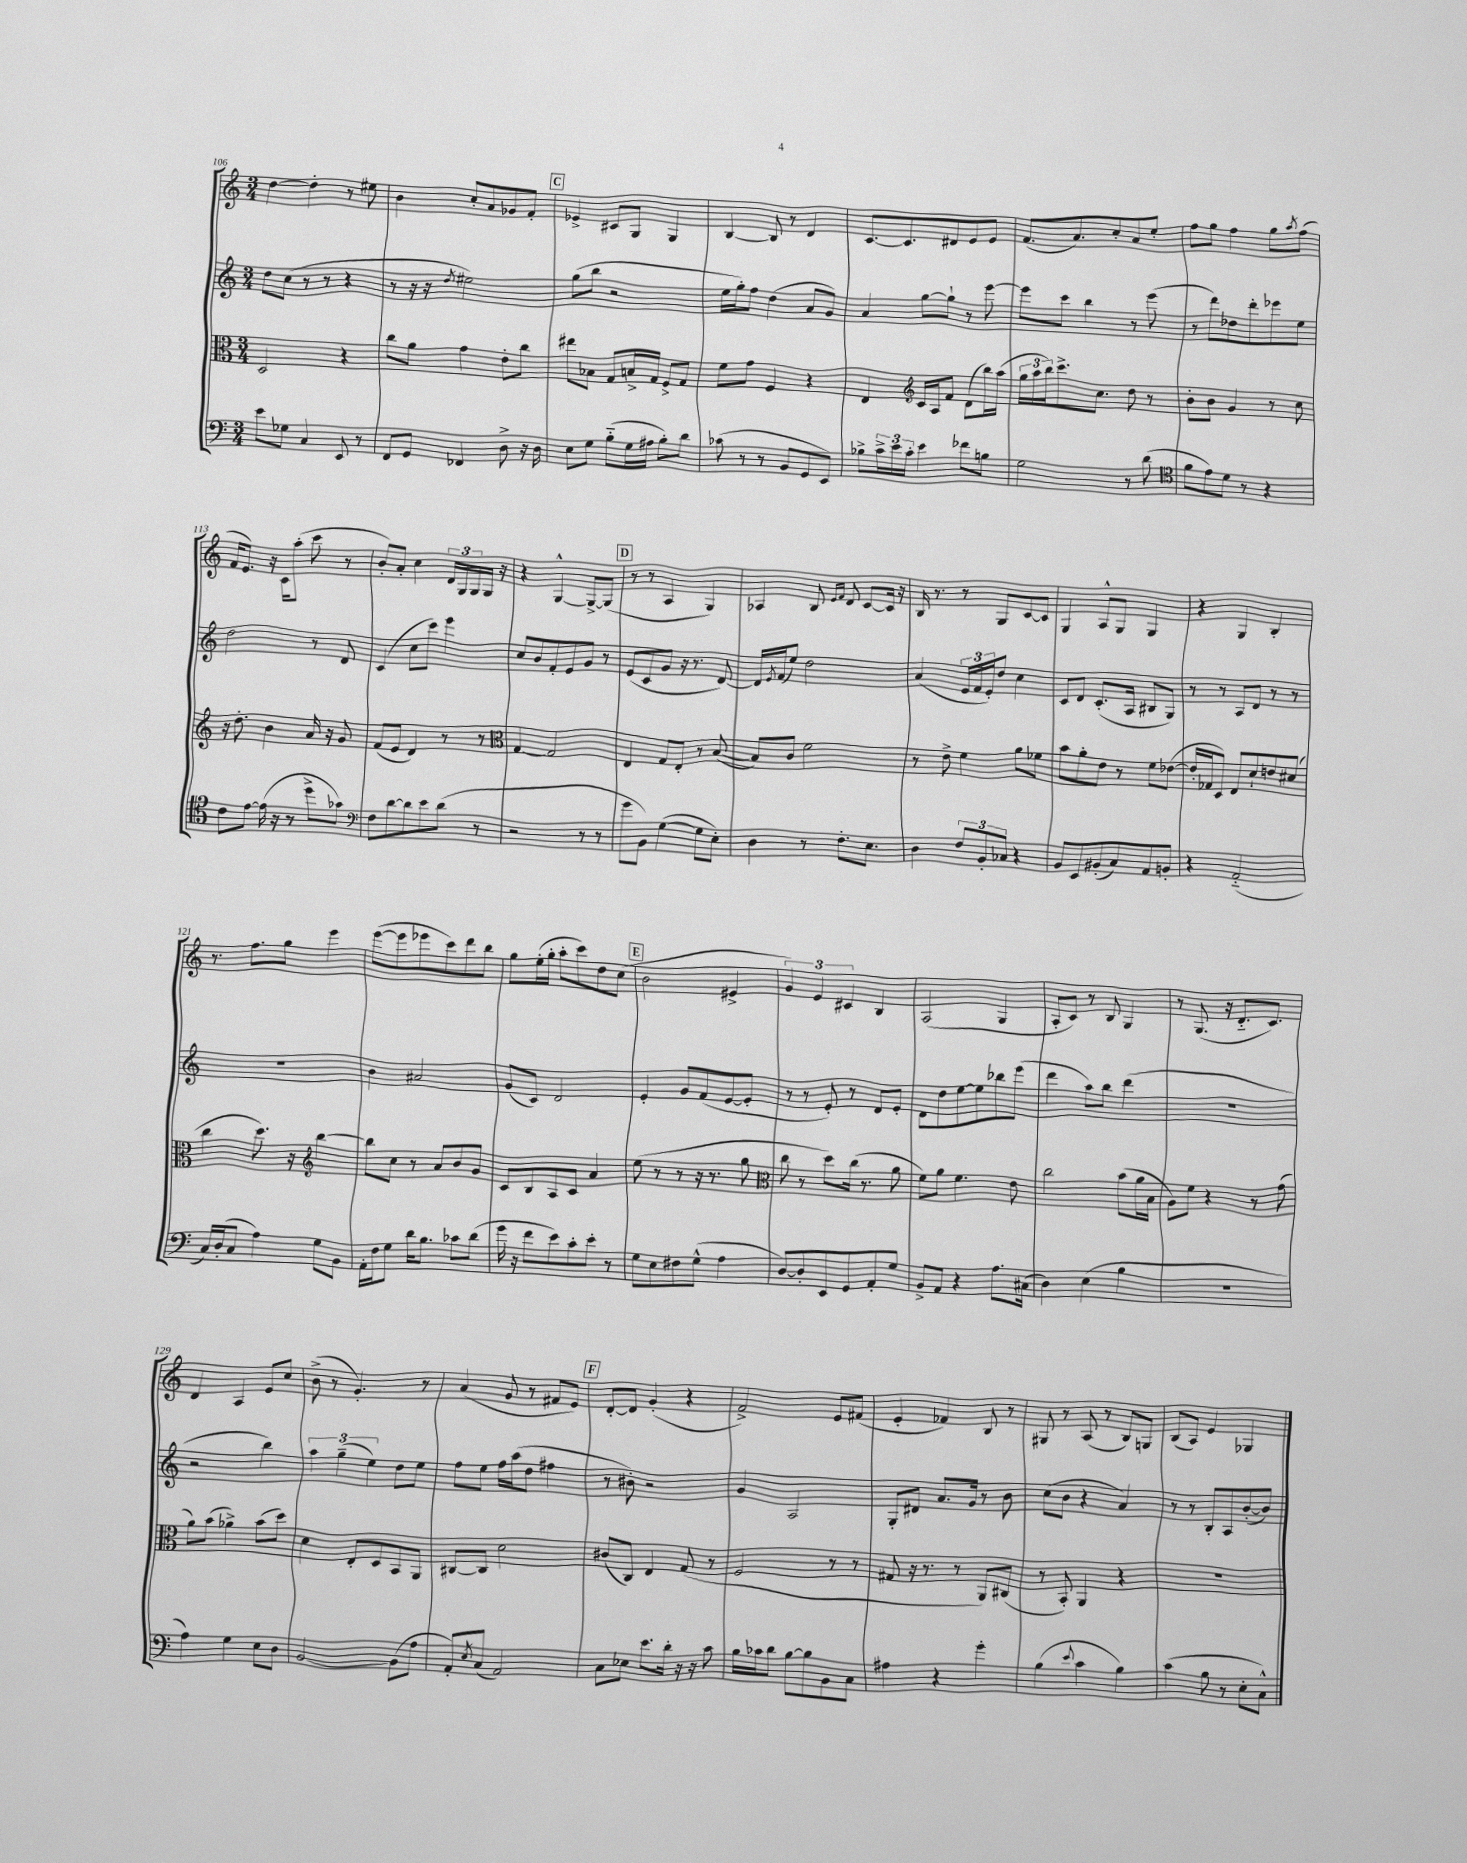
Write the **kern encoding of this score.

**kern	**kern	**kern	**kern
*staff4	*staff3	*staff2	*staff1
*clefF4	*clefC3	*clefG2	*clefG2
*k[]	*k[]	*k[]	*k[]
*M3/4	*M3/4	*M3/4	*M3/4
8e	2D	8dd	[4dd
8G-	.	(8cc	.
4C	.	8r	4dd']
.	.	8r	.
8EE	4r	4r	8r
8r	.	.	8ee#
=	=	=	=
8FF	8cc	8r	4b
8GG	8a	16r	.
.	.	16r	.
.	.	8qdd	.
4FF-	4g	2ee#)	8cc'
.	.	.	8a
8D^	8e'	.	8g-
16r	8cc	.	8f'
16D	.	.	.
=	=	=	=
8E	8ee#	(8gg	4e-^
8G	8B-	8bb	.
(8B'~	8G	2r	8c#
16G	16B^	.	8G
16A#	16G	.	.
8B')	8F^	.	4G
8d	8G	.	.
=	=	=	=
(8c-	8f	16ee	[4B
.	.	16gg')	.
8r	8g	8ff	.
8r	4F	(4dd	8B]
8BB	.	.	8r
8GG	4r	8a	4d
8EE)	.	8g)	.
=	=	=	=
8B-^	4E	4a	[8.c
24c^	.	.	.
24e	.	.	.
.	.	.	8.c]
24c'	.	.	.
*	*clefG2	*	*
4e	16c	[8gg	.
.	16A	.	.
.	8f	8gg`]	8d#
8f-	(8d	8r	8e
8B	16bb)	[8eee	8e
.	(16aa	.	.
=	=	=	=
2G	24gg	8eee]	(8.f
.	24aa	.	.
.	24bb)	.	.
.	8.ccc^	8ccc	.
.	.	.	8.a)
.	.	4bb	.
.	8.cc	.	.
.	.	.	8cc'
8r	8dd	8r	8a
(8d	8r	(8eee	8ee'
=	=	=	=
*clefC4	*	*	*
8f	8b'	8r	8ff
8e)	8b	8ddd)	8gg
8d	4g	8dd-	4ff
8r	.	8ddd'	.
4r	8r	8eee-	8gg
.	.	.	8qaa
.	8cc	8ee	(8ff
=	=	=	=
8c	16r	2dd	16f
.	8.dd'	.	8.e)
[8e	.	.	.
(16e]	4b	.	16r
16r	.	.	16c
8r	.	.	(8aa'
8dd^	16a	8r	8ccc
.	16r	.	.
8g-)	8g	8d	8r
=	=	=	=
*clefF4	*	*	*
8F	(8f	(4c	8b')
[8d	8e	.	8a'
8d]	4d)	8cc	4cc
8e	.	8ccc)	.
(8d	8r	4eee	24d
.	.	.	24G
.	.	.	24G
8r	8r	.	16G
.	.	.	16r
=	=	=	=
*	*clefC3	*	*
2r	[4G	8cc	4r
.	.	8b	.
.	2G]	8f'	[4G^^
.	.	8e	.
8r	.	8g	8G^_
8r	.	8r	(8G]
=	=	=	=
8g	4E	(8e	8r
8BB)	.	8c	8r
([4G	8G	8g	4A
.	8E'	16r	.
.	.	8.r	.
8G]	8r	.	4G)
8E')	([8B	[8d)	.
=	=	=	=
4D	8B])	16d]	4A-
.	.	8qe	.
.	.	(16f	.
.	8c	8ee)	.
8r	2f	2dd	8B
.	.	.	16qqe
.	.	.	16qqf
8.F'	.	.	8d
.	.	.	[8c
8.E	.	.	.
.	.	.	16c]
.	.	.	16r
=	=	=	=
4D	8r	(4a	16B
.	.	.	8.r
.	8e^	.	.
12F	4f	24e	8r
.	.	24f	.
12BB'	.	24e')	.
.	.	8dd	8G
12C-	.	.	.
4r	8a	4cc	[8c
.	8f-	.	8c]
=	=	=	=
8BB	8b	8c	4G
8EE	8a'	8d	.
(8BB#'	8e	(8.c'	8A^^
8C)	8r	.	8G
.	.	16A	.
8AA	8f	8B#	4G
8BB'	([8e-	8G)	.
=	=	=	=
4r	16e-']	8r	4r
.	16G-	.	.
.	8D)	8r	.
(2AA'~	8E	8A	4G
.	8d`	8d	.
.	8e	8r	4B'
.	(8d#	8r	.
=	=	=	=
16C)	4cc	2.r	8.r
(16D'	.	.	.
8C	.	.	.
.	.	.	8.ff
4A)	8.dd)	.	.
.	.	.	8gg
.	16r	.	.
*	*clefG2	*	*
8G	[4bb	.	4eee
8BB	.	.	.
=	=	=	=
16AA'	8bb]	4b	([8eee
16F	.	.	.
8G	8cc	.	8eee]
16d	8r	2a#	8eee-
8.B	.	.	.
.	8a	.	8ccc)
8c-	8b	.	8ddd
(8d	8g	.	8bb
=	=	=	=
16g	8c	(8g	8gg
16r	.	.	.
8f	8B	8c)	(16ee'
.	.	.	16gg'
8e)	8A	2d	8aa'
8c'	8c	.	8ccc)
8e'	4a	.	8dd
8r	.	.	(8cc
=	=	=	=
8G	(8ee	4e'	2b
8E	8r	.	.
8F#	8r	8g	.
(8G^^	16r	(8f	.
.	8.r	.	.
4A	.	[8e	4e#^
.	8gg	8e']	.
=	=	=	=
*	*clefC3	*	*
[8D)	8cc	8r	6g)
8D']	8r	8r	.
.	.	.	6e
8EE	8dd)	8e')	.
.	.	.	6c#
8GG	(16cc	8r	.
.	8.r	.	.
8AA'	.	8d	4B
8G	8a	8e'	.
=	=	=	=
8BB^	8f)	8d	(2A
8AA	8a	8dd	.
4r	4.f	[8ee	.
.	.	8ee]	.
8.A	.	8bb-	4G
.	8e	(8eee	.
(16C#	.	.	.
=	=	=	=
4D)	2cc	4ddd	8A'
.	.	.	8c)
(4E	.	8aa)	8r
.	.	8bb	8B
4B	(8b	(4ddd	4G
.	16a	.	.
.	16B	.	.
=	=	=	=
2.r	8A)	2.r	8r
.	8f	.	(8.G
.	4r	.	.
.	.	.	16r
.	.	.	8.d'~
.	8r	.	.
.	.	.	8.c)
.	(8g	.	.
=	=	=	=
4A)	8a)	2r	4d
.	(8b	.	.
4G	4a-^)	.	4A
8E	(8b	4bb)	8e
8D	8dd)	.	8cc
=	=	=	=
[2BB	4d	6aa	(8b^
.	.	.	8r
.	.	(6gg~	.
.	8E'	.	4.g')
.	.	6ee)	.
.	8D	.	.
(8BB]	8BB	8dd	.
8A	8AA	8ee	8r
=	=	=	=
8AA')	[8C#	8ff	(4a
8qE	.	.	.
(8C	8C#]	8ee	.
2AA)	2d	16ff	8g
.	.	(16aa	.
.	.	8dd	8r
.	.	4ff#	8f#
.	.	.	8e)
=	=	=	=
8C	(8c#	8r	[8d'
8E-	8C)	8b#')	8d]
8.e	4E	2r	(4g'
16d'	.	.	.
16r	(8G	.	4r
16r	.	.	.
8c	8r	.	.
=	=	=	=
16B	2F	4g	2f^)
16c-	.	.	.
8d	.	.	.
[8B	.	2A	.
8B]	.	.	.
8BB	8r	.	8e
8C	8r	.	(8f#
=	=	=	=
4A#	8G#	8G'	4e'
.	16r	8d#	.
.	8.r	.	.
4r	.	8.a	4f-)
.	8r	.	.
.	.	16g	.
4g'	8AA)	8r	8B
.	(8C#	8b	8r
=	=	=	=
(4B	8r	(8cc	8G#
.	8BB')	8b	8r
8qqe	.	.	.
4c	4AA	4r	(8A
.	.	.	8r
4B)	4r	4a)	8B)
.	.	.	8G
=	=	=	=
(4c	2.r	8r	(8B
.	.	8r	8A)
8B	.	8B'	4e
8r	.	8A	.
8E'	.	([8b'	4G-
8C^^)	.	8b])	.
==	==	==	==
*-	*-	*-	*-
